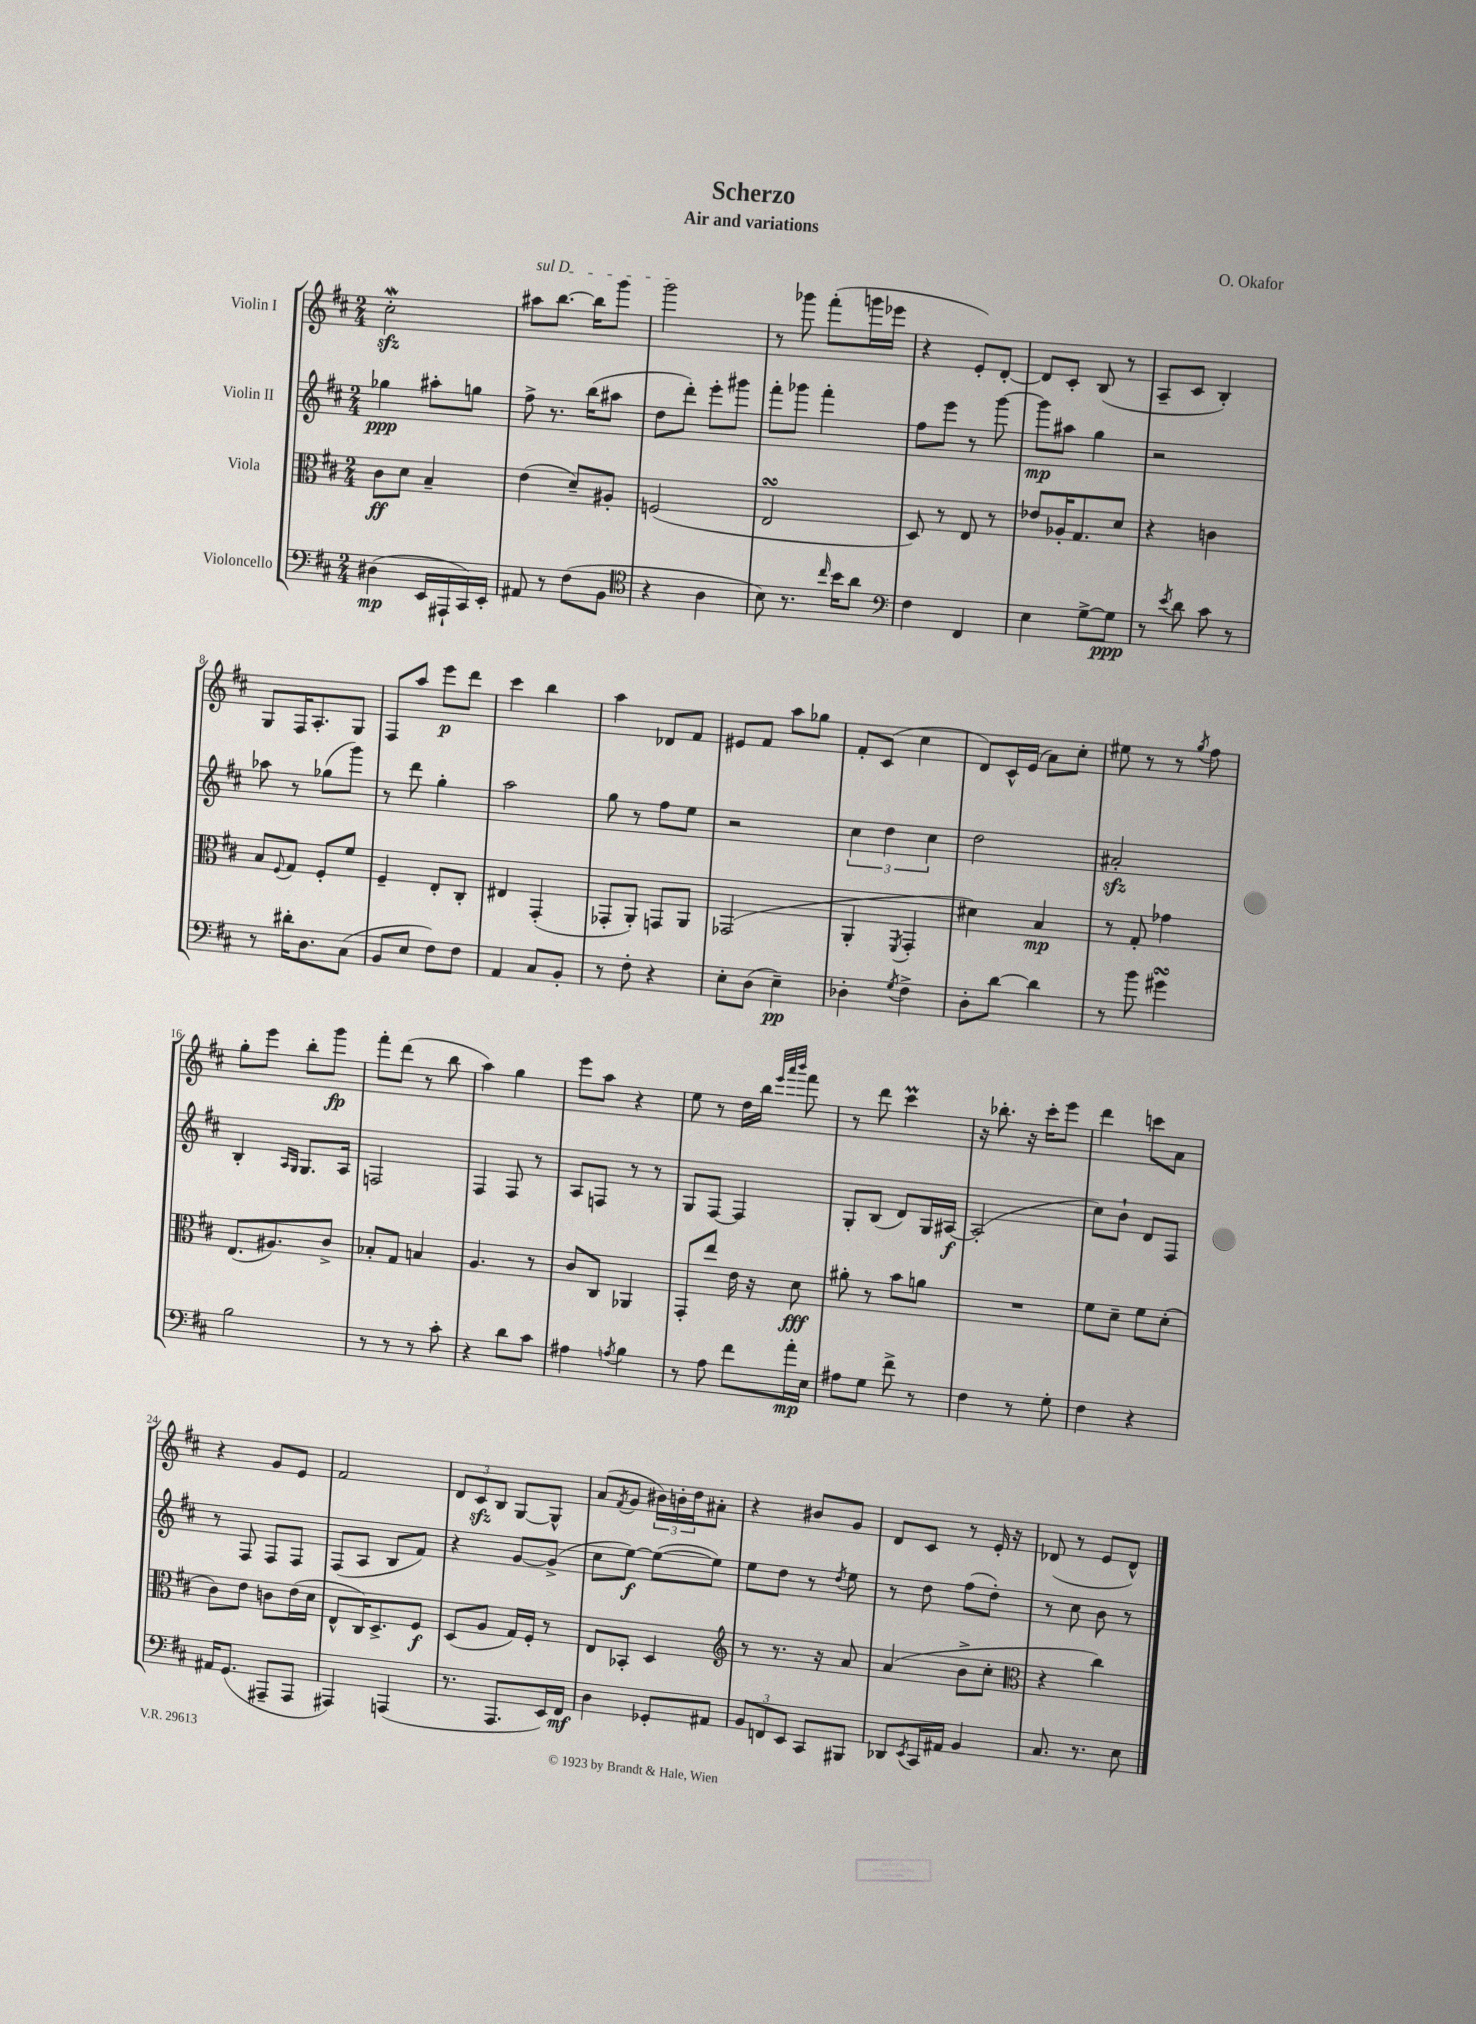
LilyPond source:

\header { title = "Scherzo" composer = "O. Okafor" subtitle = "Air and variations" }
<<
\new StaffGroup <<
\new Staff = "s0" \with { instrumentName = "Violin I" } {
    \clef treble \key d \major \numericTimeSignature \time 2/4
    cis''2-.\mordent\sfz |
    \once \override TextSpanner.bound-details.left.text = \markup { \italic "sul D" } ais''8\startTextSpan b''8.~ b''16 g'''8 |
    g'''2\stopTextSpan |
    r8 ges'''8 fis'''8-.( g'''16 ees'''16 |
    r4 e'8-.) d'8~-. |
    d'8 cis'8-. b8( r8 |
    a8-- cis'8 b4-.) |
    g8 fis16 a8.-. g8 |
    fis8 a''8 e'''8\p d'''8 |
    cis'''4 b''4 |
    a''4 des'8 fis'8 |
    eis'8 fis'8 a''8 ges''8 |
    fis'8-. cis'8( cis''4 |
    d'8) cis'16-^ e'16( a'8) cis''8-. |
    eis''8 r8 r8 \acciaccatura { g''8 } fis''8 |
    g''8-. e'''8 b''8-. g'''8\fp |
    fis'''8-. d'''8( r8 b''8 |
    a''4) g''4 |
    e'''8 a''8 r4 |
    e''8 r8 d''16 b''16 \grace { e'''32 a'''32 b'''32 } fis'''8 |
    r8 d'''8 cis'''4\prall |
    r16 bes''8.-. r16 cis'''16-. e'''8 |
    d'''4 c'''8 a'8 |
    r4 g'8 e'8 |
    fis'2 |
    \tuplet 3/2 { d'8 cis'8\sfz b8 } g8~ g8-^ |
    a'8( \acciaccatura { fis'8 } g'8 \tuplet 3/2 { bis'16) b'16-. d''16 } ais'8-. |
    r4 bis'8 g'8 |
    d'8 cis'8 r8 e'16-. r16 |
    des'8( r8 e'8 des'8-^) \bar "|." |
}
\new Staff = "s1" \with { instrumentName = "Violin II" } {
    \clef treble \key d \major \numericTimeSignature \time 2/4
    ges''4\ppp ais''8-. g''8 |
    fis''8-> r8. b''16( ais''8 |
    d''8 d'''8-.) e'''8-. gis'''8 |
    fis'''8-. ges'''8 fis'''4-. |
    fis''8 e'''8 r8 g'''8~ |
    g'''8\mp ais''8 g''4 |
    r2 |
    aes''8 r8 ges''8( g'''8) |
    r8 d'''8 g''4-. |
    a''2 |
    g''8 r8 fis''8 e''8 |
    r2 |
    \tuplet 3/2 { cis''4 d''4 cis''4 } |
    d''2 |
    ais'2-.\sfz |
    b4-. \grace { a16 g16 } g8. a16 |
    f2 |
    fis4 fis8 r8 |
    a8 f8 r8 r8 |
    g8 fis8~ fis4 |
    g8-. b8( d'8) g16 ais16~\f |
    ais2-.( |
    cis''8) b'8-! d'8 fis8 |
    r8 fis8 fis8 fis8 |
    fis8( a8 b8 fis'8) |
    r4 g'8~ g'8->( |
    cis''8 e''8~\f) e''8~( e''8) |
    e''8 d''8 r8 \acciaccatura { d''8 } e''8 |
    r8 d''8 fis''8( d''8-.) |
    r8 cis''8 b'8 r8 \bar "|." |
}
\new Staff = "s2" \with { instrumentName = "Viola" } {
    \clef alto \key d \major \numericTimeSignature \time 2/4
    cis'8\ff d'8 b4-- |
    e'4( d'8--) ais8-. |
    f2( |
    e2\turn |
    d8) r8 e8 r8 |
    ees'8 aes16-. g8. d'8 |
    r4 c'4 |
    b8 \appoggiatura { fis8 } g8 fis8-. fis'8 |
    fis4-- e8-. cis8-. |
    eis4 g,4-.( |
    ges,8-. a,8-.) g,8 a,8 |
    ges,2( |
    a,4-. \acciaccatura { fis,8 } g,4-. |
    dis'4) b4\mp |
    r8 g8-. ges'4 |
    e8.( ais8.) cis'8-> |
    bes8-. g8 b4 |
    a4. r8 |
    cis'8 cis8 aes,4 |
    g,8-. e''8 e'16 r16 d'8\fff |
    ais'8-. r8 b'8 a'8 |
    R2 |
    fis'8 d'8-- fis'8 d'8-.( |
    cis'8) e'8 c'8 e'16( d'16 |
    e8-^ cis16) d8.-> fis8\f |
    d8( a8 g16) fis16-. r8 |
    e8 bes,8-. d4 |
    \clef treble r8 r8. r16 a'8 |
    a'4( b'8-> cis''8-. |
    \clef alto r4 cis''4) \bar "|." |
}
\new Staff = "s3" \with { instrumentName = "Violoncello" } {
    \clef bass \key d \major \numericTimeSignature \time 2/4
    dis4\mp( e,16 ais,,16-! cis,16) e,16-. |
    ais,8 r8 fis8( b,8 |
    \clef tenor r4 a4 |
    b8) r8. \grace { cis''16 } b'16 a'8 |
    \clef bass fis4 fis,4 |
    e4 g8~-> g8\ppp |
    r8 \acciaccatura { e'8 } d'8 cis'8 r8 |
    r8 dis'16-. d8. cis8( |
    b,8 e8 fis8) fis8 |
    a,4 cis8 b,8-. |
    r8 fis8-. r4 |
    e8-. d8( e4--\pp) |
    des4-. \acciaccatura { g8 } fis4-> |
    d8-. d'8~ d'4 |
    r8 b'8 gis'4\turn |
    b2 |
    r8 r8 r8 cis'8-. |
    r4 d'8 cis'8 |
    ais4 \acciaccatura { a8 } b4 |
    r8 a8 fis'8 a'16-.\mp e16 |
    ais8 g8 fis'8-> r8 |
    fis4 r8 g8-. |
    fis4 r4 |
    ais,16 g,8.( ais,,8-- ais,,8 |
    ais,,4) a,,4( |
    r8. a,,8. e,16) fis,16\mf |
    d4 ges,8-. ais,8 |
    \tuplet 3/2 { b,8 f,8 e,8 } cis,8 bis,,8 |
    des,8 \acciaccatura { e,8 } cis,16 ais,16 b,4 |
    cis8. r8. e8 \bar "|." |
}
>>
>>
